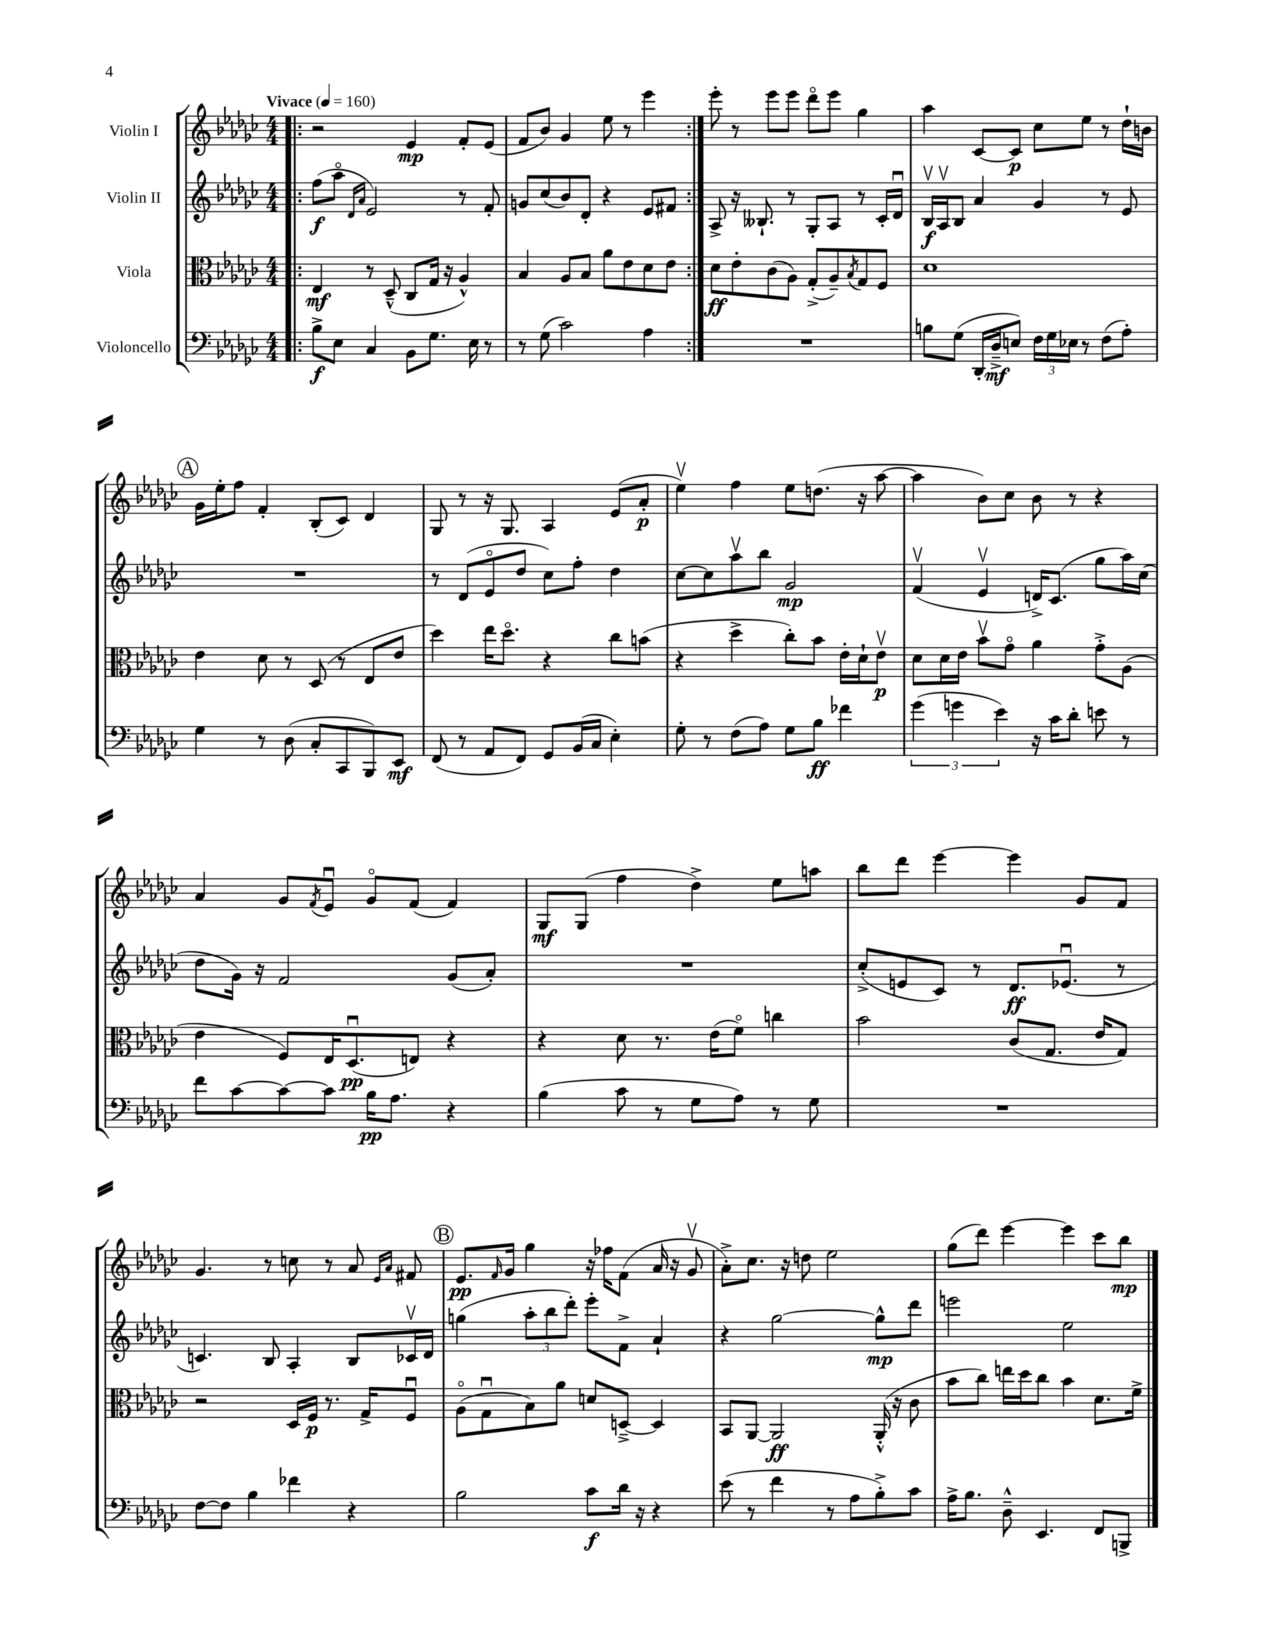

**kern	**kern	**kern	**kern
*staff4	*staff3	*staff2	*staff1
*clefF4	*clefC3	*clefG2	*clefG2
*k[b-e-a-d-g-c-]	*k[b-e-a-d-g-c-]	*k[b-e-a-d-g-c-]	*k[b-e-a-d-g-c-]
*M4/4	*M4/4	*M4/4	*M4/4
*MM160	*MM160	*MM160	*MM160
=!|:	=!|:	=!|:	=!|:
8B-^	4E-	(8ff	2r
8E-	.	8aa-o	.
.	.	16qqd-	.
.	.	16qqa-	.
4C-	8r	2e-)	.
.	(8D-~^^	.	.
8BB-	8C-	.	4e-
8.G-	16G-	.	.
.	16r	.	.
.	4A-^^)	8r	8f'
16E-	.	.	.
8r	.	8f'	(8e-
=	=	=	=
8r	4B-	8g	8f
(8G-	.	(8cc-	8b-)
2c-)	8A-	8b-)	4g-
.	8B-	8d-'	.
.	8a-	4r	8ee-
.	8e-	.	8r
4A-	8d-	8e-	4eee-
.	8e-	8f#	.
=:|!	=:|!	=:|!	=:|!
1r	8d-	8A-^	8eee-'
.	8e-'	16r	8r
.	.	8.B--`	.
.	(8c-	.	8eee-
.	8A-)	8r	8eee-
.	(8G-'^	8G-'	8ddd-o
.	8A-~)	8A-	8eee-
.	8qB-	.	.
.	8G-	8r	4gg-
.	8F	16c-'	.
.	.	16d-u	.
=	=	=	=
8B	1d-	16B-v	4aa-
.	.	16A-v	.
(8G-	.	8B-	.
16DD-'	.	4a-	[8c-
16D-~^	.	.	.
8E)	.	.	8c-]
24F	.	4g-	8cc-
24G-	.	.	.
24E-	.	.	.
8r	.	.	8ee-
(8F	.	8r	8r
8A-')	.	8e-	16dd-`
.	.	.	16b
=	=	=	=
4G-	4e-	1r	16g-
.	.	.	16ee-'
.	.	.	8ff
8r	8d-	.	4f'
(8D-	8r	.	.
8C-'	(8D-	.	(8B-'
8CC-	8r	.	8c-)
8BBB-)	8E-	.	4d-
8EE-	8e-	.	.
=	=	=	=
(8FF	4dd-)	8r	8G-
8r	.	(8d-	8r
8AA-	16ee-	8e-o	16r
.	8.dd-o	.	8.G-
8FF)	.	8dd-	.
8GG-	4r	8cc-)	4A-
(16BB-	.	8ff'	.
16C-	.	.	.
4E-')	8cc-	4dd-	(8e-
.	(8b	.	8a-'
=	=	=	=
8G-'	4r	[8cc-	4ee-v)
8r	.	8cc-]	.
(8F	4dd-^	8aa-v	4ff
8A-)	.	8bb-	.
8G-	8cc-')	2g-	8ee-
8B-	8b-	.	(8.dd
4f-	16e-'	.	.
.	16d-`	.	16r
.	8e-v	.	[8aa-
=	=	=	=
(6g-	8d-	(4fv	4aa-]
.	16d-	.	.
6g	.	.	.
.	16e-	.	.
.	8b-v	4e-v	8b-)
6e-)	.	.	.
.	8g-o	.	8cc-
16r	4a-	16d^)	8b-
16c-	.	(8.c-	.
8d-'	.	.	8r
8e	8g-'^	8gg-	4r
8r	(8A-	16aa-)	.
.	.	(16cc-	.
=	=	=	=
8f	4e-	8dd-	4a-
[8c-	.	16g-)	.
.	.	16r	.
8c-_	8F)	2f	8g-
.	.	.	8qf
8c-]	16E-	.	8e-u
.	(8.D-u	.	.
16B-	.	.	8g-o
8.A-	.	.	.
.	8E)	.	(8f
4r	4r	(8g-	4f)
.	.	8a-')	.
=	=	=	=
(4B-	4r	1r	8G-
.	.	.	(8G-
8c-	8d-	.	4ff
8r	8.r	.	.
8G-	.	.	4dd-^)
.	(16e-	.	.
8A-)	8fo)	.	.
8r	4cc	.	8ee-
8G-	.	.	8aa
=	=	=	=
1r	2b-	(8cc-'^	8bb-
.	.	8e	8ddd-
.	.	8c-)	[4eee-
.	.	8r	.
.	(8c-	8.d-	4eee-]
.	8.G-	.	.
.	.	(8.e-u	.
.	.	.	8g-
.	16e-	.	.
.	8G-)	8r	8f
=	=	=	=
[8F	2r	4.c)	4.g-
8F]	.	.	.
4B-	.	.	.
.	.	8B-	8r
4f-	16D-	4A-'	8cc
.	16F	.	.
.	8.r	.	8r
4r	.	8B-	8a-
.	16G-^	.	.
.	.	.	16qqe-
.	.	.	16qqa-
.	8Fu	16c-v	8f#
.	.	16d-	.
=	=	=	=
2B-	(8A-o	(4gg	8.e-
.	8G-u	.	.
.	.	.	16qqf
.	.	.	16g-
.	8B-)	12aa-'	4gg-
.	.	12bb-	.
.	8a-	.	.
.	.	12ddd-')	.
8c-	8d	8eee-'	16r
.	.	.	16ff-
16d-	[8D~^	8f^	(8f
16r	.	.	.
4r	4D]	4a-`	16a-
.	.	.	16r
.	.	.	8g-v
=	=	=	=
(8e-	8BB-	4r	8a-'^)
8r	[8AA-	.	8.cc-
4f	2AA-]	[2gg-	.
.	.	.	16r
.	.	.	8dd
8r	.	.	2ee-
8A-	.	.	.
8B-'^)	(16AA-'^^	8gg-^^]	.
.	16r	.	.
8c-	8c-	8ddd-	.
=	=	=	=
16A-^	8b-	2eee	(8gg-
8.B-	.	.	.
.	8cc-)	.	8ddd-)
8D-~^^	16ee	.	[4eee-
.	16dd-	.	.
4.EE-	8cc-	.	.
.	4b-	2ee-	4eee-]
8FF	8.d-	.	8ccc-
8BBB^	.	.	8bb-
.	16f^	.	.
==	==	==	==
*-	*-	*-	*-
